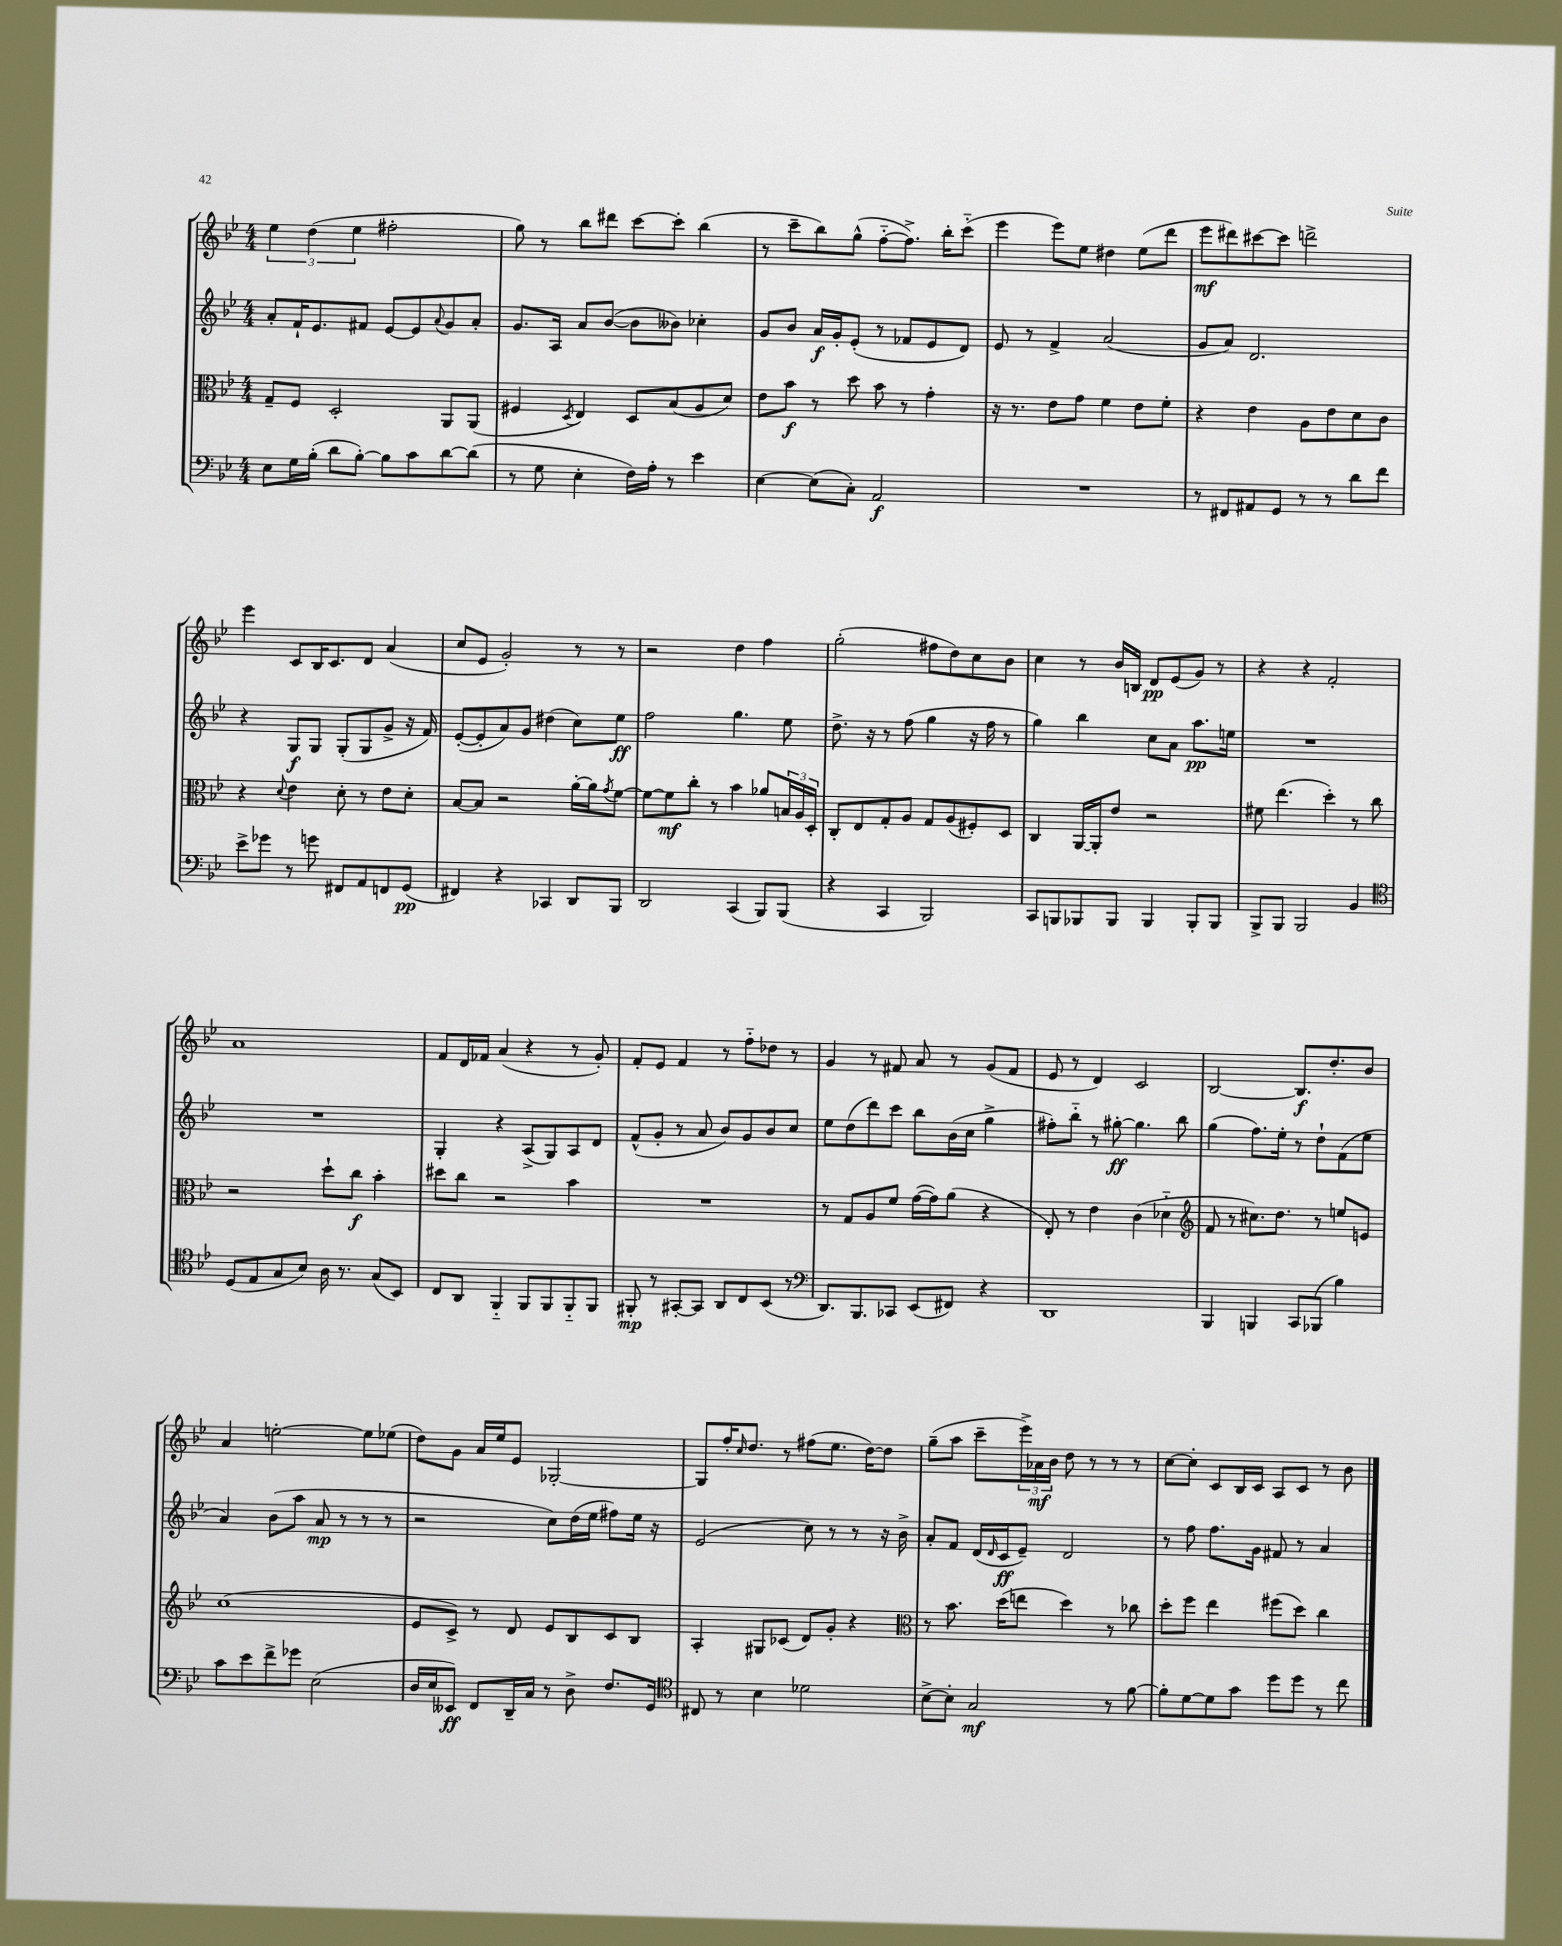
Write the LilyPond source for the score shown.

<<
\new StaffGroup <<
\new Staff = "s0" {
    \clef treble \key bes \major \numericTimeSignature \time 4/4
    \tuplet 3/2 { ees''4 d''4( ees''4 } fis''2-. |
    g''8) r8 bes''8 dis'''8 c'''8~ c'''8-. bes''4( |
    r8 c'''8-- bes''8) g''8-^( f''8~-_ f''8.->) bes''16-. c'''8-_( |
    ees'''4 ees'''8) ees''8 dis''4 ees''8( d'''8 |
    ees'''8\mf dis'''8) cis'''8~ cis'''8 d'''2-> |
    ees'''4 c'8 bes16 c'8. d'8 a'4( |
    c''8 ees'8 g'2-.) r8 r8 |
    r2 d''4 f''4 |
    g''2-.( fis''8 d''8) c''8 bes'8 |
    c''4 r8 bes'16 b16 d'8\pp ees'8( g'8) r8 |
    r4 r4 f'2-. |
    a'1 |
    f'8 d'16 fes'16 a'4( r4 r8 g'8-.) |
    f'8-. ees'8 f'4 r8 f''8-_ des''8 r8 |
    g'4 r8 fis'8 a'8 r8 g'8( fis'8 |
    ees'8 r8 d'4) c'2 |
    bes2~ bes8.\f d''8.-. bes'8 |
    a'4 e''2~-. e''8 ees''8( |
    d''8) g'8 a'16 ees''16 ees'8 ges2~-. |
    ges8 f''16-. \grace { c''16 } d''8. r8 fis''8( ees''8. d''16~) d''8 |
    g''8--( a''8 c'''8-- \tuplet 3/2 { ees'''16->) aes'16\mf bes'16 } d''8 r8 r8 r8 |
    c''8~ c''8-. c'8 bes16 c'16 a8 c'8 r8 bes'8 \bar "|." |
}
\new Staff = "s1" {
    \clef treble \key bes \major \numericTimeSignature \time 4/4
    a'8-. f'16-! ees'8. fis'8 ees'8~ ees'8 \appoggiatura { a'8 } g'8 a'8-. |
    g'8. a16 a'8 bes'8~( bes'8 beses'8) ces''4-. |
    g'8 bes'8 a'16\f g'16-. ees'8-.( r8 fes'8 ees'8 d'8) |
    ees'8 r8 f'4-> a'2( |
    g'8 a'8) d'2. |
    r4 g8\f g8 g8-.( g8 g'8-> r16 f'16) |
    ees'8~-.( ees'8-. a'8) g'8 dis''4( c''8) ees''8\ff |
    f''2 g''4. ees''8 |
    d''8.-> r16 r8 f''8( g''4 r16 f''16 r8 |
    g''4) bes''4 c''8 a'8 a''8.\pp e''16 |
    R1 |
    R1 |
    g4-. r4 a8->( g8) a8 d'8 |
    f'8-^( g'8-. r8 a'8 bes'8) g'8 bes'8 c''8 |
    ees''8 d''8( d'''8) c'''8 bes''8 bes'16( c''16 g''4-> |
    fis''8-.) bes''8-_ r8 gis''8~-.\ff gis''4. bes''8 |
    g''4( f''8.) ees''16-. r8 d''8-! f'8( ees''8 |
    a'4) bes'8( a''8 a'8\mp r8 r8 r8 |
    r2 c''8) d''16( ees''16 fis''8) ees''16 r16 |
    ees'2( c''8) r8 r8 r16 bes'16-> |
    a'8-. f'8 d'16( \grace { d'16 } c'16\ff ees'8--) d'2 |
    r8 f''8 f''8. g'16 fis'8 r8 a'4 \bar "|." |
}
\new Staff = "s2" {
    \clef alto \key bes \major \numericTimeSignature \time 4/4
    g8-- f8 d2-. a,8 a,8( |
    fis4 \acciaccatura { d8 } ees4) d8 bes8( a8 d'8) |
    ees'8 bes'8\f r8 d''8 bes'8 r8 g'4-. |
    r16 r8. ees'8 g'8 f'4 ees'8 f'8-. |
    r4 ees'4 a8 ees'8 d'8 c'8 |
    r4 \appoggiatura { d'8 } ees'4 d'8-. r8 ees'8 d'8-. |
    bes8~ bes8 r2 a'16~-. a'16 \acciaccatura { g'8 } f'8~ |
    f'8~ f'8\mf c''8-. r8 bes'4 aes'8 \tuplet 3/2 { b16 a16 d16-. } |
    c8-. ees8 g8-. a8 g8 a8( fis8-.) d8 |
    c4 a,16~ a,16-. ees'8 r2 |
    fis'8 ees''4.( d''4-.) r8 c''8 |
    r2 d''8-! c''8\f bes'4-. |
    dis''8 c''8 r2 bes'4 |
    R1 |
    r8 g8 a8 f'8 g'16~( g'16) a'8( r4 |
    ees8-.) r8 ees'4 c'4( des'4-_ |
    \clef treble f'8 r8 cis''8.) d''8. r8 e''8 e'8 |
    c''1( |
    ees'8 c'8->) r8 d'8 ees'8 bes8 c'8 bes8 |
    a4-. gis8 ces'8( d'8) g'8-. r4 |
    \clef alto r8 bes'8. d''16( e''8 d''4) r8 ces''8 |
    d''8-. f''8 ees''4 fis''8( d''8) c''4 \bar "|." |
}
\new Staff = "s3" {
    \clef bass \key bes \major \numericTimeSignature \time 4/4
    ees8 g16 bes16-.( d'8 bes8~-.) bes8 c'8 d'8~ d'8( |
    r8 g8 ees4-. f16) a16-. r8 ees'4 |
    ees4~ ees8( c8-.) a,2\f |
    R1 |
    r8 fis,8 ais,8 g,8 r8 r8 d'8 f'8 |
    ees'8-> ges'8 r8 g'8 fis,8 a,8 f,8 g,8\pp( |
    fis,4) r4 ces,4 d,8 bes,,8 |
    d,2 c,4( bes,,8) bes,,8( |
    r4 c,4 bes,,2) |
    c,8 b,,8 bes,,8 bes,,8 bes,,4 bes,,8-. bes,,8 |
    bes,,8-> bes,,8 bes,,2 bes,4 |
    \clef tenor d8( ees8 g8 bes8) a16 r8. g8( bes,8) |
    c8 a,8 f,4-_ f,8 f,8 f,8-_ f,8 |
    fis,8-.\mp r8 gis,8~-. gis,8 a,8 c8 bes,8( r8 |
    \clef bass d,8.) bes,,8. ces,8 ees,8( fis,8) r4 |
    d,1 |
    bes,,4 b,,4 c,8 bes,,8( bes4) |
    c'8 ees'8 f'8-> ges'8 ees2( |
    d16 ees16 eeses,8\ff) f,8 d,16-- c16 r8 d8-> f8. g,16 |
    \clef tenor cis8 r8 bes4 des'2 |
    bes8~-> bes8-. g2\mf r8 f'8~ |
    f'8-. d'8~ d'8 g'8 d''8 d''8 r8 c''8 \bar "|." |
}
>>
>>
\layout { \context { \Score \remove "Bar_number_engraver" } }
